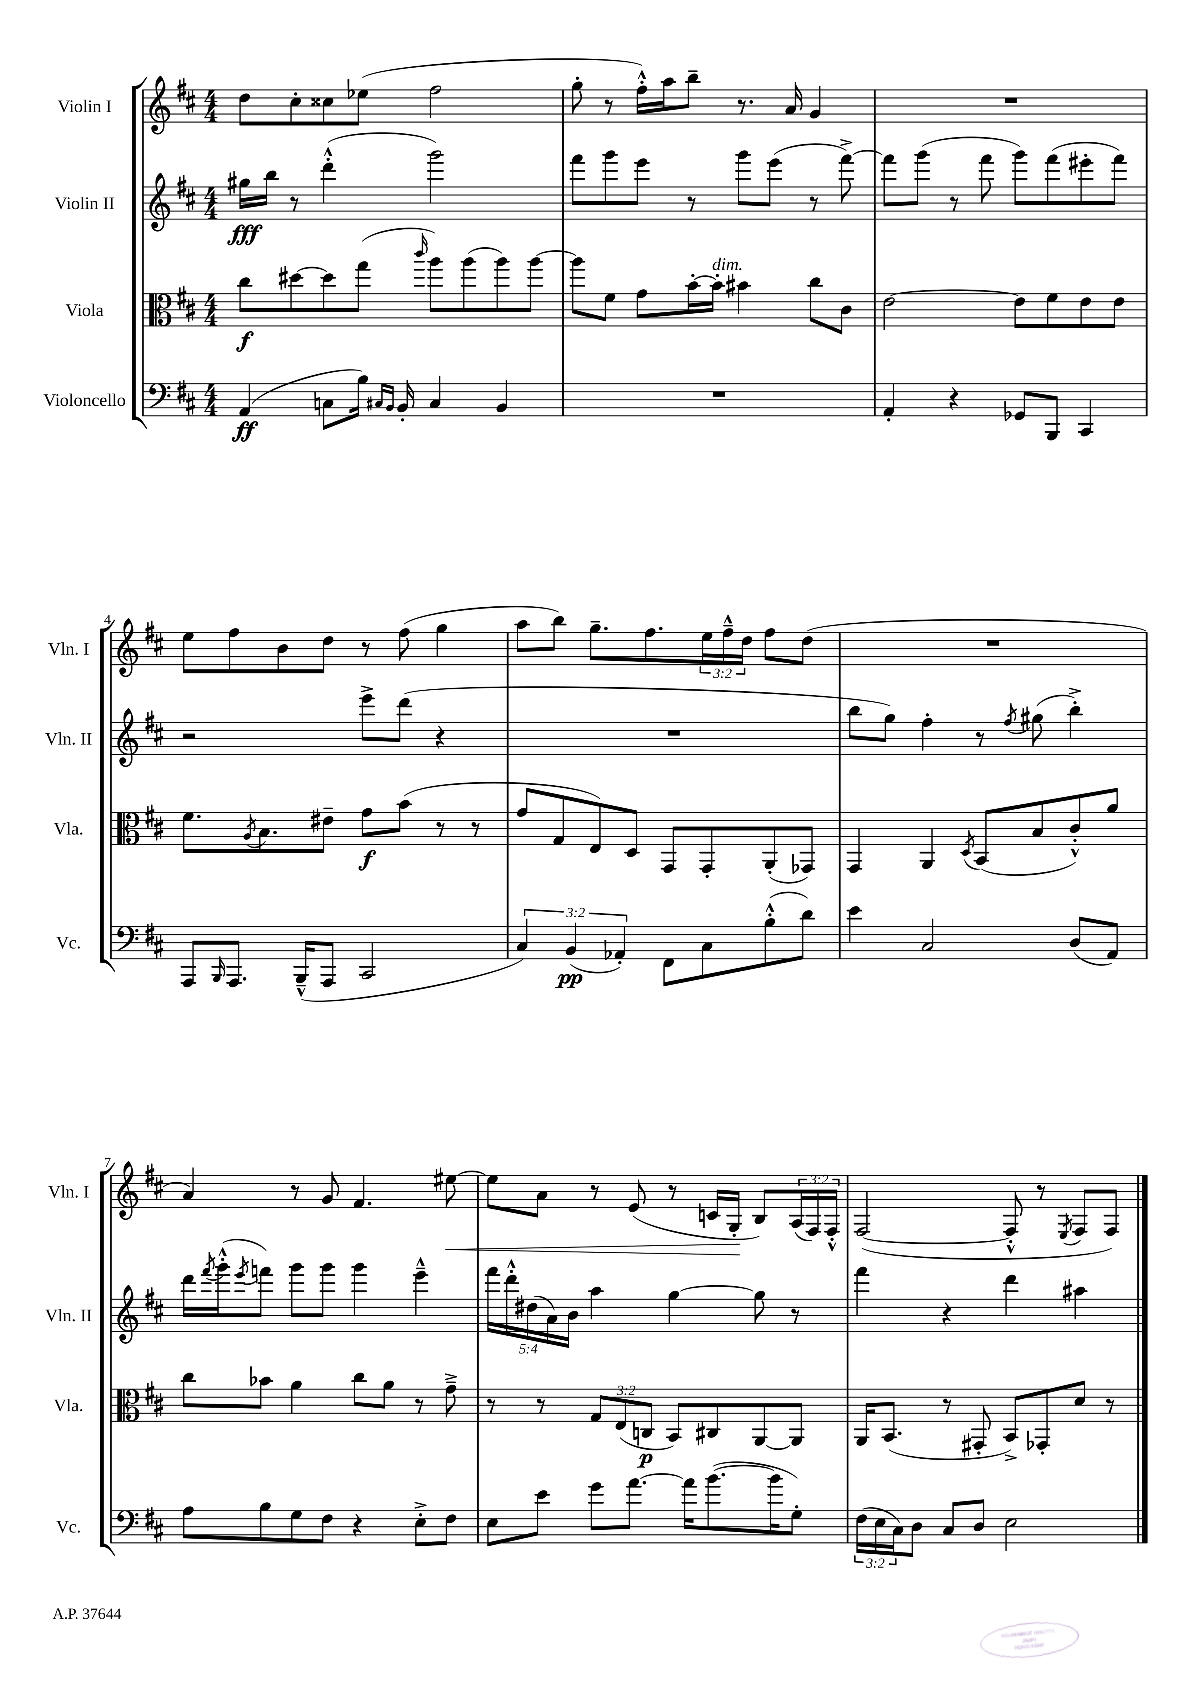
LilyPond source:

<<
\new StaffGroup <<
\new Staff = "s0" \with { instrumentName = "Violin I" shortInstrumentName = "Vln. I" } {
    \clef treble \key d \major \numericTimeSignature \time 4/4 \override Staff.TupletNumber.text = #tuplet-number::calc-fraction-text
    d''8 cis''8-. cisis''8 ees''8( fis''2 |
    g''8-. r8 fis''16-.-^) a''16 b''8-- r8. a'16 g'4 |
    R1 |
    e''8 fis''8 b'8 d''8 r8 fis''8( g''4 |
    a''8 b''8) g''8.-- fis''8. \tuplet 3/2 { e''16 fis''16---^ d''16 } fis''8 d''8( |
    R1 |
    a'4) r8 g'8 fis'4. eis''8~\< |
    eis''8 a'8 r8 e'8( r8 c'16 g16-.\! b8) \tuplet 3/2 { a16( fis16) fis16-.-^ } |
    fis2~( fis8-.-^ r8 \acciaccatura { e8 } fis8 fis8) \bar "|." |
}
\new Staff = "s1" \with { instrumentName = "Violin II" shortInstrumentName = "Vln. II" } {
    \clef treble \key d \major \numericTimeSignature \time 4/4 \override Staff.TupletNumber.text = #tuplet-number::calc-fraction-text
    gis''16\fff b''16 r8 d'''4-.-^( g'''2) |
    fis'''8 g'''8 e'''8 r8 g'''8 e'''8( r8 fis'''8~->) |
    fis'''8 g'''8( r8 fis'''8 g'''8) fis'''8( eis'''8-. fis'''8) |
    r2 e'''8-> d'''8( r4 |
    R1 |
    b''8 g''8) fis''4-. r8 \acciaccatura { fis''8 } gis''8( b''4-.->) |
    d'''16 \acciaccatura { fis'''8 } g'''16-.-^( \acciaccatura { e'''8 } f'''8) g'''8 g'''8 g'''4 e'''4---^ |
    \tuplet 5/4 { fis'''16 d'''16-.-^ dis''16( a'16) b'16 } a''4 g''4~ g''8 r8 |
    fis'''4 r4 d'''4 ais''4 \bar "|." |
}
\new Staff = "s2" \with { instrumentName = "Viola" shortInstrumentName = "Vla." } {
    \clef alto \key d \major \numericTimeSignature \time 4/4 \override Staff.TupletNumber.text = #tuplet-number::calc-fraction-text
    cis''8\f dis''8~ dis''8 g''8( \grace { cis'''16 } a''8) a''8( a''8) a''8~ |
    a''8 fis'8 g'8 b'16~-. b'16-.^\markup { \italic "dim." } bis'4 cis''8 cis'8 |
    e'2~ e'8 fis'8 e'8 e'8 |
    fis'8. \acciaccatura { a8 } b8. eis'8-- g'8\f b'8( r8 r8 |
    g'8 g8 e8) d8 g,8 g,8-. a,8-.( ges,8) |
    g,4 a,4 \acciaccatura { d8 } b,8( b8 cis'8-.-^) a'8 |
    cis''8 bes'8 a'4 cis''8 a'8 r8 g'8---> |
    r8 r8 \tuplet 3/2 { g8 e8( c8\p } b,8) cis8 a,8~ a,8 |
    a,16 b,8.( r8 gis,8-. b,8->) ges,8-. d'8 r8 \bar "|." |
}
\new Staff = "s3" \with { instrumentName = "Violoncello" shortInstrumentName = "Vc." } {
    \clef bass \key d \major \numericTimeSignature \time 4/4 \override Staff.TupletNumber.text = #tuplet-number::calc-fraction-text
    a,4\ff( c8 b16) \grace { cis16 b,16 } b,16-. cis4 b,4 |
    R1 |
    a,4-. r4 ges,8 b,,8 cis,4 |
    a,,8 \grace { b,,16 } a,,8. b,,16---^( a,,8 cis,2 |
    \tuplet 3/2 { cis4) b,4\pp( aes,4-.) } fis,8 cis8 b8-.-^( d'8) |
    e'4 cis2 d8( a,8) |
    a8 b8 g8 fis8 r4 e8-.-> fis8 |
    e8 e'8 g'8 a'8.~ a'16 b'8.~( b'16 g8-.) |
    \tuplet 3/2 { fis16( e16 cis16) } d8 cis8 d8 e2 \bar "|." |
}
>>
>>
